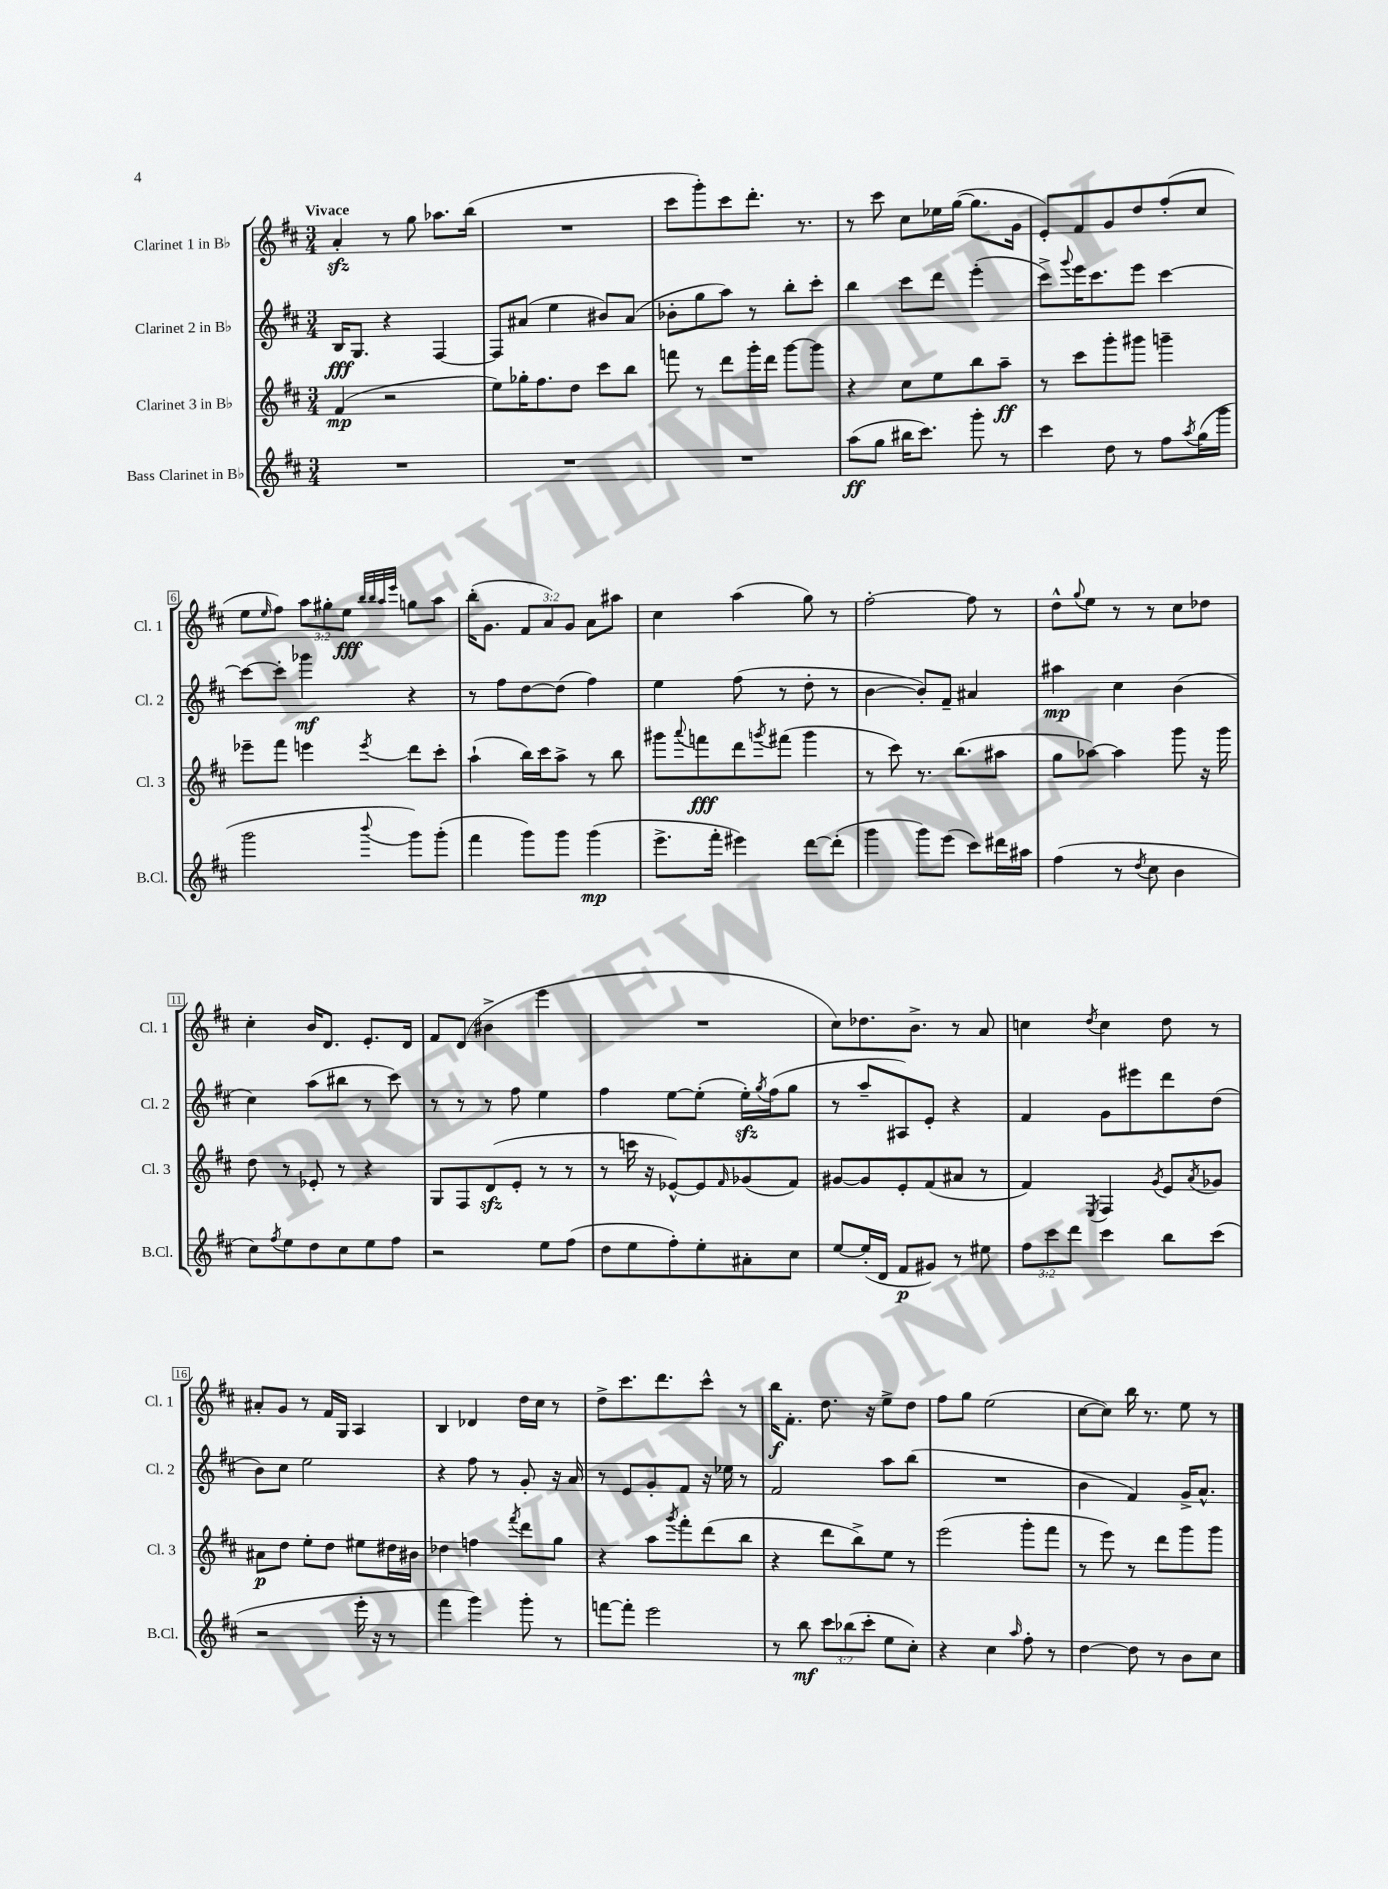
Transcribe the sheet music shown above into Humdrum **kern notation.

**kern	**dynam	**kern	**dynam	**kern	**dynam	**kern	**dynam
*part4	*part4	*part3	*part3	*part2	*part2	*part1	*part1
*staff4	*staff4	*staff3	*staff3	*staff2	*staff2	*staff1	*staff1
*I"Bass Clarinet in B♭	*	*I"Clarinet 3 in B♭	*	*I"Clarinet 2 in B♭	*	*I"Clarinet 1 in B♭	*
*I'B.Cl.	*	*I'Cl. 3	*	*I'Cl. 2	*	*I'Cl. 1	*
*clefG2	*	*clefG2	*	*clefG2	*	*clefG2	*
*k[f#c#]	*	*k[f#c#]	*	*k[f#c#]	*	*k[f#c#]	*
*M3/4	*	*M3/4	*	*M3/4	*	*M3/4	*
=1	=1	=1	=1	=1	=1	=1	=1
!	!	!	!	!	!	!LO:TX:a:B:t=Vivace	!
2.r	.	(4f#/	mp	16B/KL	fff	4azz'/	.
.	.	.	.	8.G/J	.	.	.
.	.	2r	.	4r	.	8r	.
.	.	.	.	.	.	8gg\	.
.	.	.	.	[4F#/	.	8.aa-X\L	.
.	.	.	.	.	.	(16bb\Jk	.
=2	=2	=2	=2	=2	=2	=2	=2
2.r	.	8ee\L)	.	8F#/L]	.	2.r	.
.	.	16gg-X'\K	.	(8a#X/J	.	.	.
.	.	8.ff#\	.	.	.	.	.
.	.	.	.	4ee\	.	.	.
.	.	8dd\J	.	.	.	.	.
.	.	8ccc#\L	.	8b#X/L)	.	.	.
.	.	8bb\J	.	(8a#/J	.	.	.
=3	=3	=3	=3	=3	=3	=3	=3
2.r	.	8fffn\	.	8b-X'\L	.	8ccc#\L	.
.	.	8r	.	8gg\	.	8ggg'\)	.
.	.	8ddd\L	.	8aa\J)	.	8ccc#\	.
.	.	16ggg'\L	.	8r	.	8.ddd'\J	.
.	.	16ddd\JJ	.	.	.	.	.
.	.	[8ggg\L	.	8bb'\L	.	.	.
.	.	.	.	.	.	8.r	.
.	.	8ggg\J]	.	8ccc#'\J	.	.	.
=4	=4	=4	=4	=4	=4	=4	=4
(8aa\L	ff	4r	.	4bb\	.	8r	.
8gg\J	.	.	.	.	.	8ccc#\	.
16bb#X\KL	.	8cc#\L	.	8ccc#\L	.	8cc#\L	.
8.ccc#\J)	.	.	.	.	.	.	.
.	.	8ee\	.	8ddd\J	.	16ee-X\L	.
.	.	.	.	.	.	([16gg\JJ	.
8ggg'\	.	8bb\	.	(4eee'\	.	8.gg\L]	.
8r	.	8aa~\J	ff	.	.	.	.
.	.	.	.	.	.	16g\Jk	.
=5	=5	=5	=5	=5	=5	=5	=5
4ccc#\	.	8r	.	8ccc#^\L)	.	8e'/L)	.
.	.	.	.	8qqggg/	.	.	.
.	.	8ccc#\L	.	16eee\K	.	8f#/	.
.	.	.	.	8.ccc#\	.	.	.
8dd\	.	8ggg'\	.	.	.	8g/	.
8r	.	8ggg#X\J	.	8eee\J	.	8dd/	.
8ff#\L	.	4gggn~\	.	[4ccc#\	.	(8ff#'/	.
8qaa/	.	.	.	.	.	.	.
(16gg\L	.	.	.	.	.	8cc#/J	.
16ggg\JJ	.	.	.	.	.	.	.
!!LO:LB:g=z
=6	=6	=6	=6	=6	=6	=6	=6
2ggg\	.	8eee-X~\L	.	8ccc#\L_	.	8ee\L	.
.	.	.	.	.	.	16qqee/	.
.	.	8fff#\J	.	8ccc#'\J]	.	8ff#\J)	.
.	.	4eeen\	.	4ggg-X\	mf	12aa\L	.
.	.	.	.	.	.	12gg#X'\	.
.	.	.	.	.	.	12ee\J	fff
.	.	.	.	.	.	32qqbb/LLL	.
.	.	.	.	.	.	32qqbb/	.
.	.	.	.	.	.	32qqaa/	.
8qqbbb/	.	8qeee/	.	.	.	32qqeee/JJJ	.
8ggg\L)	.	8ddd\L	.	4r	.	8ggn\L	.
(8ggg'\J	.	8ccc#'\J	.	.	.	8aa\J	.
=7	=7	=7	=7	=7	=7	=7	=7
4fff#\	.	(4aa`\	.	8r	.	(16bb'\KL	.
.	.	.	.	.	.	8.g\J	.
.	.	.	.	8ff#\L	.	.	.
8ggg\L)	.	16bb\LL)	.	[8dd\	.	12f#/L	.
.	.	16ccc#\J	.	.	.	.	.
.	.	.	.	.	.	12a/)	.
8ggg\J	.	8aa^\J	.	(8dd\J]	.	.	.
.	.	.	.	.	.	12g/J	.
(4ggg\	mp	8r	.	4ff#\)	.	8a\L	.
.	.	8bb\	.	.	.	8aa#X\J	.
=8	=8	=8	=8	=8	=8	=8	=8
8.eee^\L	.	8ggg#X\L	.	4ee\	.	4cc#\	.
.	.	8qqaaa/	.	.	.	.	.
.	.	8fffn\	fff	.	.	.	.
16fff#'\Jk	.	.	.	.	.	.	.
4eee#X\)	.	8ddd\	.	(8ff#\	.	(4aa\	.
.	.	8qgggn/	.	.	.	.	.
.	.	(8fff#X\J	.	8r	.	.	.
[8ddd\L	.	4ggg\	.	8dd'\	.	8gg\)	.
(8ddd'\J]	.	.	.	8r	.	8r	.
=9	=9	=9	=9	=9	=9	=9	=9
4ggg\	.	8r	.	[4b\	.	[2ff#'\	.
.	.	8ccc#\)	.	.	.	.	.
8ggg\L)	.	8.r	.	8b'/L])	.	.	.
(8eee\J	.	.	.	8f#~/J	.	.	.
.	.	(8.bb\L	.	.	.	.	.
8ccc#\L)	.	.	.	4a#X/	.	8ff#\]	.
16ddd#X\L	.	8aa#X\J	.	.	.	8r	.
16aa#X\JJ	.	.	.	.	.	.	.
=10	=10	=10	=10	=10	=10	=10	=10
(4ff#\	.	8gg\L	.	4aa#X\	mp	8dd^^\L	.
.	.	.	.	.	.	8qqgg/	.
.	.	[8aa-X\J)	.	.	.	8ee\J	.
8r	.	4aa-\]	.	4cc#\	.	8r	.
8qdd/	.	.	.	.	.	.	.
8cc#\	.	.	.	.	.	8r	.
4b\	.	8ggg\	.	(4b\	.	8cc#\L	.
.	.	16r	.	.	.	8dd-X\J	.
.	.	16ggg\	.	.	.	.	.
!!LO:LB:g=z
=11	=11	=11	=11	=11	=11	=11	=11
8cc#\L)	.	8dd\	.	4cc#\)	.	4cc#'\	.
8qff#/	.	.	.	.	.	.	.
8ee\	.	8r	.	.	.	.	.
8dd\	.	8e-X'/	.	(8aa\L	.	16b/KL	.
.	.	.	.	.	.	8.d/J	.
8cc#\	.	8r	.	8bb#X\J	.	.	.
8ee\	.	4r	.	8r	.	8.e'/L	.
8ff#\J	.	.	.	8ccc#\)	.	.	.
.	.	.	.	.	.	16d/Jk	.
=12	=12	=12	=12	=12	=12	=12	=12
2r	.	8G/L	.	8r	.	8f#/L	.
.	.	8F#/	.	8r	.	(8d/J	.
.	.	(8dzz/	.	8r	.	4b#X^\	.
.	.	8e'/J	.	8ff#\	.	.	.
8ee\L	.	8r	.	4ee\	.	4eee\	.
(8ff#\J	.	8r	.	.	.	.	.
=13	=13	=13	=13	=13	=13	=13	=13
8dd\L	.	8r	.	4ff#\	.	2.r	.
8ee\	.	16cccn\	.	.	.	.	.
.	.	16r	.	.	.	.	.
8ff#'\)	.	[8e-X^^/L)	.	[8ee\L	.	.	.
8ee'\	.	8e-/]	.	(8ee'\J]	.	.	.
.	.	16qqf#/	.	.	.	.	.
8a#X'\	.	(8g-X/	.	16eezz'\LL)	.	.	.
.	.	.	.	8qgg/	.	.	.
.	.	.	.	(16ff#\J	.	.	.
8cc#\J	.	8f#/J)	.	8gg\J	.	.	.
=14	=14	=14	=14	=14	=14	=14	=14
[8ee/L	.	[8g#X/L	.	8r	.	8cc#\L)	.
(16ee'/L]	.	8g#/]	.	8aa~/L	.	8.dd-X\	.
16d/JJ	.	.	.	.	.	.	.
8f#/L	p	8e'/	.	8A#X/)	.	.	.
.	.	.	.	.	.	8.b^\J	.
8g#X/J)	.	(8f#/	.	8e'/J	.	.	.
8r	.	8a#X/J	.	4r	.	8r	.
8ee#X\	.	8r	.	.	.	8a/	.
=15	=15	=15	=15	=15	=15	=15	=15
12ff#\L	.	4f#/)	.	4f#/	.	4ccn\	.
12ccc#\	.	.	.	.	.	.	.
12ddd\J	.	.	.	.	.	.	.
.	.	8qE/	.	.	.	8qdd/	.
4ccc#\	.	4F#/	.	8g\L	.	4cc\	.
.	.	.	.	8eee#X\	.	.	.
.	.	8qg/	.	.	.	.	.
8bb\L	.	8e/L	.	8ddd\	.	8dd\	.
.	.	8qa/	.	.	.	.	.
(8ccc#\J	.	8g-X/J	.	(8dd\J	.	8r	.
!!LO:LB:g=z
=16	=16	=16	=16	=16	=16	=16	=16
2r	.	8a#X\L	p	8b\L)	.	8a#X'/L	.
.	.	8dd\J	.	8cc#\J	.	8g/J	.
.	.	8ee'\L	.	2ee\	.	8r	.
.	.	8dd\J	.	.	.	16f#/LL	.
.	.	.	.	.	.	16G/JJ	.
16eee'\	.	8ee#X\L	.	.	.	4A/	.
16r	.	.	.	.	.	.	.
8r	.	16dd#X\L	.	.	.	.	.
.	.	16b#X\JJ	.	.	.	.	.
=17	=17	=17	=17	=17	=17	=17	=17
4fff#\	.	4dd-X\	.	4r	.	4B/	.
4ggg\)	.	4ffn\	.	8ff#\	.	4d-X/	.
.	.	.	.	8r	.	.	.
.	.	8qfff#/	.	.	.	.	.
8ggg'\	.	8ddd\L	.	8g'/	.	16dd\LL	.
.	.	.	.	.	.	16cc#\JJ	.
8r	.	8gg\J	.	16r	.	8r	.
.	.	.	.	16a/	.	.	.
=18	=18	=18	=18	=18	=18	=18	=18
[8fffn\L	.	4r	.	8r	.	8dd^\L	.
8fff'\J]	.	.	.	8e/L	.	8.ccc#\	.
2eee\	.	8aa\L	.	8g'/	.	.	.
.	.	.	.	.	.	8.ddd\	.
.	.	8qggg/	.	.	.	.	.
.	.	8fff#'\	.	8f#/J	.	.	.
.	.	(8ddd\	.	16r	.	8ccc#^^\J	.
.	.	.	.	16ee-X\	.	.	.
.	.	8bb\J	.	8r	.	8r	.
=19	=19	=19	=19	=19	=19	=19	=19
8r	.	4r	.	2f#/	.	16bb\KL	f
.	.	.	.	.	.	8.f#'\J	.
8bb\	mf	.	.	.	.	.	.
12ccc#\L	.	8ddd\L	.	.	.	8.dd\	.
(12bb-X\	.	.	.	.	.	.	.
.	.	8bb^\)	.	.	.	.	.
12ccc#'\J	.	.	.	.	.	.	.
.	.	.	.	.	.	16r	.
8ee\L	.	8ee\J	.	8aa\L	.	8ee^\L	.
8cc#'\J)	.	8r	.	(8bb\J	.	8dd\J	.
=20	=20	=20	=20	=20	=20	=20	=20
4r	.	(2eee\	.	2.r	.	8ff#\L	.
.	.	.	.	.	.	8gg\J	.
4cc#\	.	.	.	.	.	(2ee\	.
16qqaa/	.	.	.	.	.	.	.
8ff#'\	.	8ggg'\L	.	.	.	.	.
8r	.	8fff#\J	.	.	.	.	.
=21	=21	=21	=21	=21	=21	=21	=21
[4dd\	.	8r	.	4b\	.	[8cc#\L	.
.	.	8eee\)	.	.	.	8cc#\J])	.
8dd\]	.	8r	.	4f#/)	.	16bb\	.
.	.	.	.	.	.	8.r	.
8r	.	8ddd\L	.	.	.	.	.
8b\L	.	8ggg\	.	16g^/KL	.	8ee\	.
.	.	.	.	8.a^^/J	.	.	.
8cc#\J	.	8ggg\J	.	.	.	8r	.
==	==	==	==	==	==	==	==
*-	*-	*-	*-	*-	*-	*-	*-
